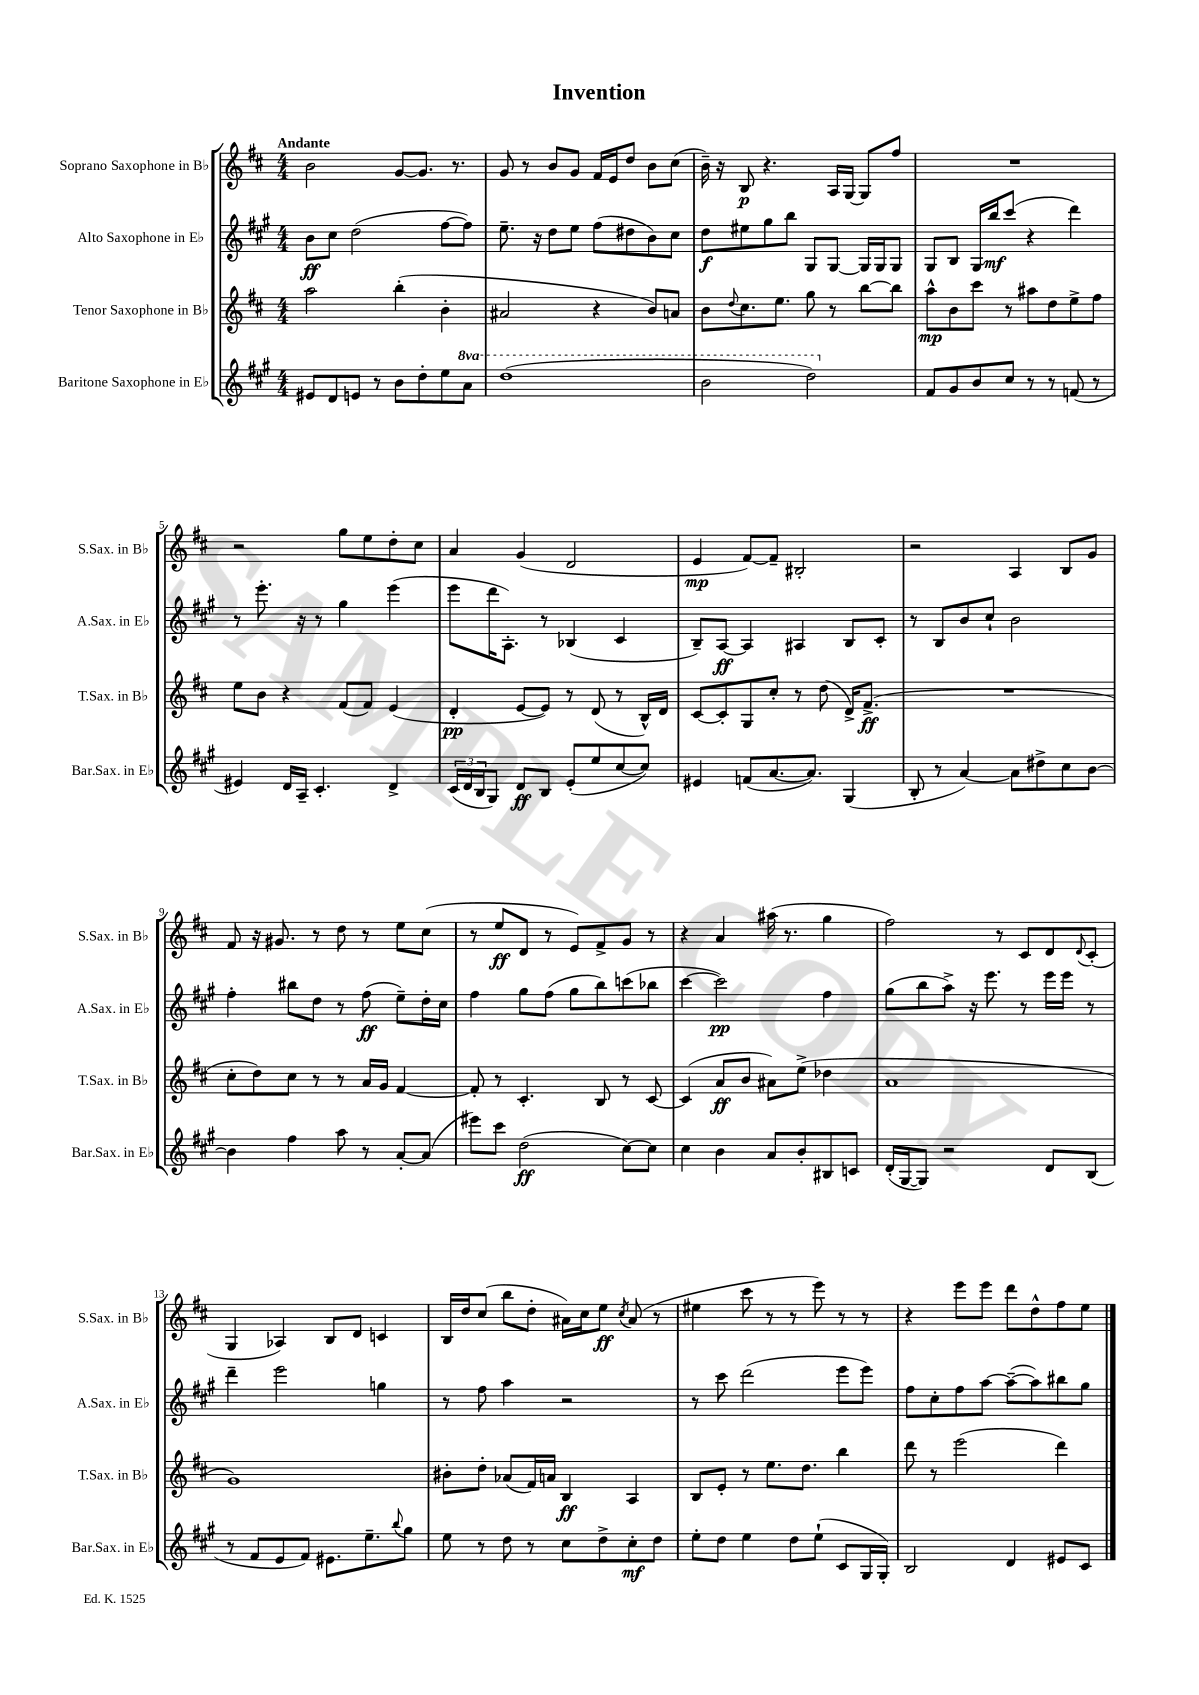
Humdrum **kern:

**kern	**kern	**kern	**kern
*staff4	*staff3	*staff2	*staff1
*clefG2	*clefG2	*clefG2	*clefG2
*k[f#c#g#]	*k[f#c#]	*k[f#c#g#]	*k[f#c#]
*M4/4	*M4/4	*M4/4	*M4/4
8e#	2aa	8b	2b
8d	.	8cc#	.
8e	.	(2dd	.
8r	.	.	.
8b	(4bb'	.	[8g
8dd'	.	.	8.g]
8ee	4b'	[8ff#	.
.	.	.	8.r
8aa	.	8ff#])	.
=	=	=	=
(1ddd	2a#	8.ee~	8g
.	.	.	8r
.	.	16r	.
.	.	8dd	8b
.	.	8ee	8g
.	4r	(8ff#	16f#
.	.	.	16e
.	.	8dd#	8dd
.	8b)	8b)	8b
.	8a	8cc#	(8cc#
=	=	=	=
2bb	8b	8dd	16b~)
.	.	.	16r
.	8qqdd	.	.
.	8.cc#	8ee#	8B
.	.	8gg#	4.r
.	8.ee	.	.
.	.	8bb	.
2ddd)	8gg	8G#	.
.	8r	[8G#	16A
.	.	.	[16G
.	[8bb	16G#]	8G]
.	.	16G#	.
.	8bb]	8G#	8ff#
=	=	=	=
8f#	8aa^^	8G#	1r
8g#	8b	8B	.
8b	8ccc#	16G#	.
.	.	16bb	.
8cc#	8r	(8ccc#	.
8r	8aa#	4r	.
8r	8dd	.	.
(8f	8ee^	4ddd)	.
8r	8ff#	.	.
=	=	=	=
4e#)	8ee	8r	2r
.	8b	8.eee'	.
16d	4r	.	.
16A~	.	16r	.
4.c#'	.	8r	.
.	(8f#	4gg#	8gg
.	8f#)	.	8ee
4d^	(4e	(4eee	8dd'
.	.	.	8cc#
=	=	=	=
(24c#	4d'	8eee	4a
24d	.	.	.
24B	.	.	.
8G#)	.	16ddd	.
.	.	8.A')	.
8d	[8e	.	(4g
8B	8e])	8r	.
(8e'	8r	(4B-	2d
8ee	(8d	.	.
[8cc#	8r	4c#	.
8cc#])	16B^^)	.	.
.	16d	.	.
=	=	=	=
4e#	[8c#	8B~)	4e
.	8c#']	[8A	.
(8f	8G	4A]	[8f#)
[8.a	8cc#'	.	8f#~]
.	8r	4A#	2B#'
8.a])	.	.	.
.	(8dd	.	.
(4G#	16d^)	8B	.
.	(8.f#^	.	.
.	.	8c#'	.
=	=	=	=
8B'	1r	8r	2r
8r	.	8B	.
[4a)	.	8b	.
.	.	8cc#`	.
8a]	.	2b	4A
8dd#^	.	.	.
8cc#	.	.	8B
[8b	.	.	8g
=	=	=	=
4b]	8cc#'	4ff#'	8f#
.	8dd)	.	16r
.	.	.	8.g#
4ff#	8cc#	8bb#	.
.	8r	8dd	8r
8aa	8r	8r	8dd
8r	16a	(8ff#	8r
.	16g	.	.
[8a'	[4f#	8ee~)	8ee
(8a]	.	16dd'	(8cc#
.	.	16cc#	.
=	=	=	=
8eee#)	8f#']	4ff#	8r
8ccc#	8r	.	8ee
(2dd	4.c#'	8gg#	8d
.	.	(8ff#	8r
.	.	8gg#	8e)
.	8B	8bb)	8f#^
[8cc#)	8r	(8ccc	8g
8cc#]	[8c#	8bb-	8r
=	=	=	=
4cc#	(4c#]	[4ccc#	4r
4b	8a	2ccc#])	4a
.	8b	.	.
8a	8a#)	.	(16aa#
.	.	.	8.r
8b'	(8ee^	.	.
8B#	4dd-	4ff#	4gg
8c	.	.	.
=	=	=	=
(16d'	1a	(8gg#	2ff#)
[16G#	.	.	.
8G#])	.	8bb	.
2r	.	8aa^)	.
.	.	16r	.
.	.	8.eee	.
.	.	.	8r
.	.	8r	8c#
8d	.	16eee	8d
.	.	16eee	.
.	.	.	8qqd
(8B	.	8r	(8c#'
=	=	=	=
8r	1g)	4ddd~	4G
8f#	.	.	.
8e	.	2eee	4A-)
8f#)	.	.	.
8.e#	.	.	8B
.	.	.	8d
8.ee~	.	.	.
.	.	4gg	4c
8qqbb	.	.	.
8gg#	.	.	.
=	=	=	=
8ee	8b#'	8r	16B
.	.	.	16dd
8r	8dd'	8ff#	(8cc#
8dd	(8a-	4aa	8bb
8r	16f#)	.	8dd'
.	16a	.	.
8cc#	4B	2r	16a#)
.	.	.	16cc#
8dd^	.	.	8ee
.	.	.	8qcc#
8cc#'	4A	.	(8a#
8dd	.	.	8r
=	=	=	=
8ee'	8B	8r	4ee#
8dd	8e'	8ccc#	.
4ee	8r	(2ddd	8ccc#
.	8.ee	.	8r
8dd	.	.	8r
.	8.dd	.	.
(8ee`	.	.	8eee)
8c#	4bb	8eee	8r
16G#	.	8eee)	8r
16G#')	.	.	.
=	=	=	=
2B	8ddd	8ff#	4r
.	8r	8cc#'	.
.	(2eee	8ff#	8eee
.	.	[8aa	8eee
4d	.	(8aa~_	8ddd
.	.	8aa])	8dd^^
8e#	4ddd)	8bb#	8ff#
8c#	.	8gg#	8ee
==	==	==	==
*-	*-	*-	*-
